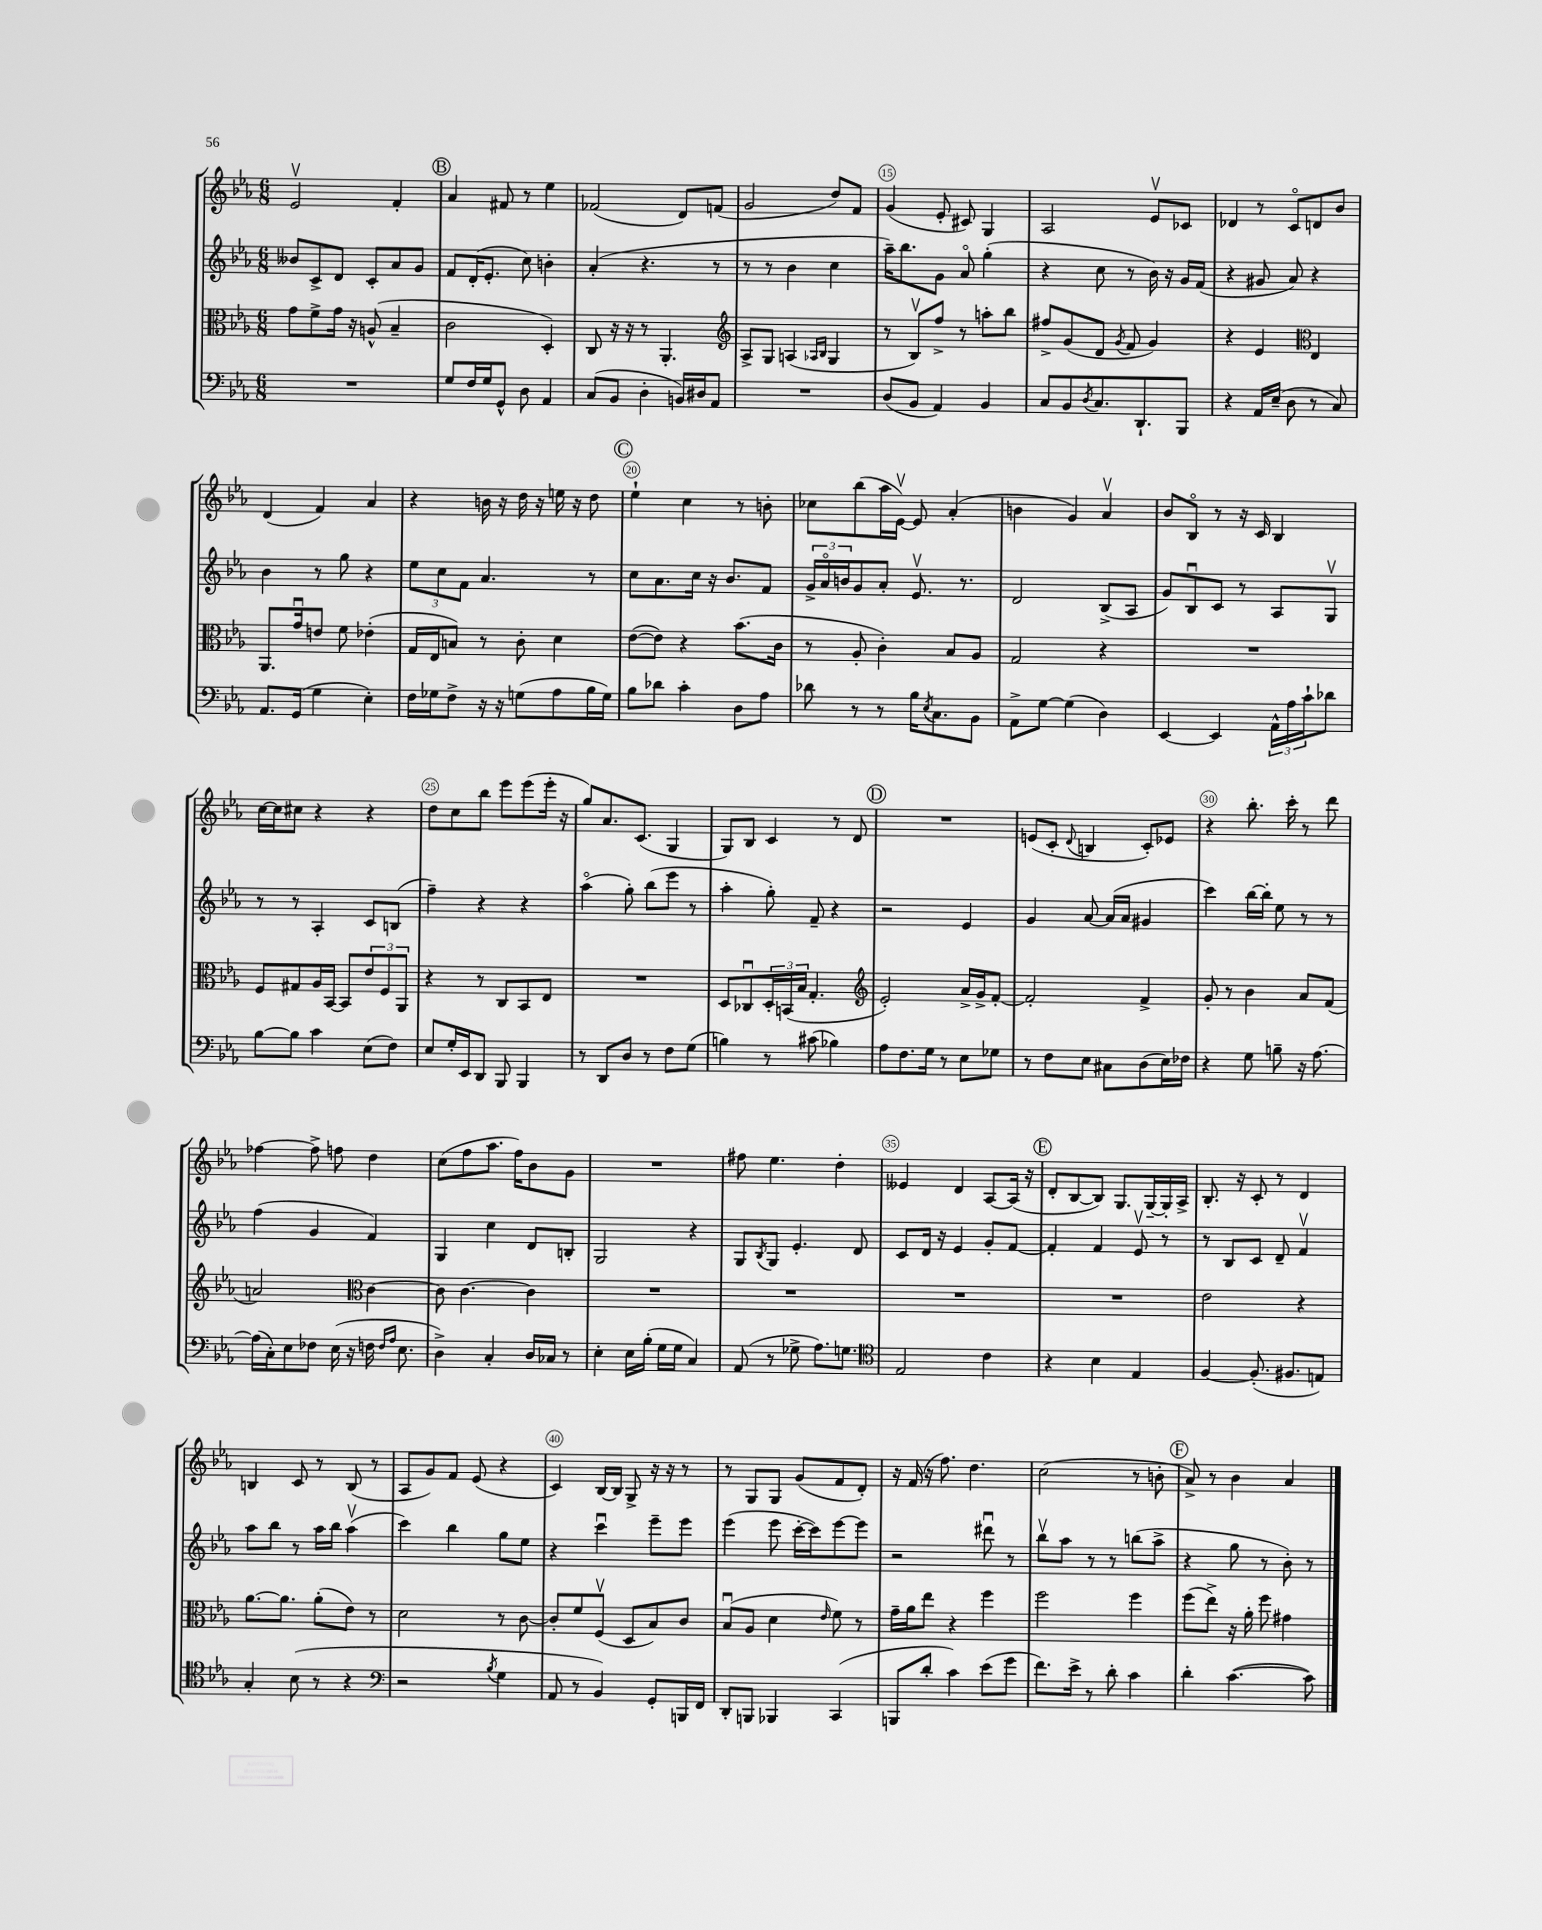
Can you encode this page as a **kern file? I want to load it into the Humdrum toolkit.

**kern	**kern	**kern	**kern
*staff4	*staff3	*staff2	*staff1
*clefF4	*clefC3	*clefG2	*clefG2
*k[b-e-a-]	*k[b-e-a-]	*k[b-e-a-]	*k[b-e-a-]
*M6/8	*M6/8	*M6/8	*M6/8
2.r	8g\L	8b--/L	2e-v/
.	8f^\	8c^/	.
.	16g\Jk	8d/J	.
.	16r	.	.
.	(8A^^/	8c'/L	.
.	4B-~/	8a-/	4f'/
.	.	8g/J	.
=	=	=	=
8G/L	2c\	8f/L	4a-/
16F/L	.	(16d'/K	.
16G/J	.	8.e-'/J	.
8GG^^/J	.	.	8f#/
8D\	.	8cc\)	8r
4AA-/	4D'/)	4b'\	4ee-\
=	=	=	=
(8C/L	8C/	(4a-'/	(2f-/
8BB-/J	16r	.	.
.	16r	.	.
4D'\	8r	4.r	.
.	4.AA-'/	.	.
16BB/LL)	.	.	8d/L)
16D#/J	.	.	.
8AA-/J	.	8r	(8f/J
=	=	=	=
*	*clefG2	*	*
2.r	8A-^/L	8r	2g/
.	8G/J	8r	.
.	(4A/	4b-\	.
.	16qqA-/LL	.	.
.	16qqB-/JJ	.	.
.	4G/	4cc\	8dd/L)
.	.	.	8f/J
=	=	=	=
(8D/L	8r	16aa-~\LK)	(4g/
.	.	8.bb-\	.
8BB-/J	8B-v/L)	.	.
4AA-/)	8ff^/J	8g\J	8e-'/
.	8r	8a-o/	8c#/)
4BB-/	8aa'\L	(4gg'\	4G/
.	8bb-\J	.	.
=	=	=	=
8C/L	8ff#^/L	4r	2A-/
8BB-/	(8g/	.	.
8qD/	.	.	.
8.C/	8d/J	8cc\	.
.	8qg/	.	.
.	8f/	8r	.
8.DD`/	.	.	.
.	4g/)	16b-\)	8e-v/L
.	.	16r	.
8BBB-/J	.	16g/LL	8c-/J
.	.	(16f/JJ	.
=	=	=	=
4r	4r	4r	4d-/
16AA-/LL	4e-/	8g#/	8r
(16E-~/JJ	.	.	.
8D\	.	8a-/)	8co/L
*	*clefC3	*	*
8r	4E-/	4r	8d/
8C/)	.	.	8b-/J
=	=	=	=
8.AA-/L	8.AA-/L	4b-\	(4d/
(16GG/Jk	16gu/k	.	.
4G\	8e/J	8r	4f/)
.	8f\	8gg\	.
4E-'\)	(4e-'\	4r	4a-/
=	=	=	=
16F\LL	16G/LL	12ee-\L	4r
16G-\J	16E-/J	.	.
.	.	12cc\	.
8F^\J	8B/J)	.	.
.	.	12f\J	.
16r	8r	4.a-/	16b\
16r	.	.	16r
(8G\L	8c'\	.	16dd\
.	.	.	16r
8A-\	4d\	.	16ee\
.	.	.	16r
16B-\L	.	8r	8dd\
16G\JJ)	.	.	.
=	=	=	=
8B-\L	([8e-\L	8cc\L	4ee-`\
8d-\J	8e-\]J)	8.a-\	.
4c'\	4r	.	4cc\
.	.	16cc\Jk	.
.	.	16r	.
.	.	8.b-/L	.
8D\L	(8.b-\L	.	8r
8A-\J	.	8f/J	8b'\
.	16c\Jk	.	.
=	=	=	=
8d-\	8r	24g^/LL	8cc-\L
.	.	24a-o/	.
.	.	24b/J	.
8r	8A-'/	8g/	(8bb-\
8r	4c'\)	8a-'/J	16aa-\L
.	.	.	[16e-v\JJ)
16B-\LK	.	8.e-v/	8e-/]
8qE-/	.	.	.
8.C\	.	.	.
.	8B-/L	.	(4a-'/
.	.	8.r	.
8BB-\J	8A-/J	.	.
=	=	=	=
8AA-^\L	2G/	2d/	4b\
[8G\J	.	.	.
(4G\]	.	.	4g/)
4D\)	4r	(8B-^/L	4a-v/
.	.	8A-/J	.
=	=	=	=
[4EE-/	2.r	8g/L)	8b-/L
.	.	8B-u/	8B-o/J
4EE-/]	.	8c/J	8r
.	.	8r	16r
.	.	.	16c/
24AA-^^\LL	.	8A-/L	4B-/
24A-\	.	.	.
24c`\J	.	.	.
8d-\J	.	8Gv/J	.
=	=	=	=
[8B-\L	8F/L	8r	[16cc\LL
.	.	.	16cc\]J
8B-\]J	8G#/	8r	8cc#\J
4c\	16A-/L	4A-'/	4r
.	[16BB-/JJ	.	.
.	8BB-/]L	.	.
(8E-\L	12e-/	8c/L	4r
.	12F/	.	.
8F\J)	.	(8B/J	.
.	12AA-/J	.	.
=	=	=	=
8E-/L	4r	4ff~\)	8dd\L
16G'/L	.	.	8cc\
16EE-/J	.	.	.
8DD/J	8r	4r	8bb-\J
8BBB-/	8C/L	.	8eee-\L
4BBB-/	8BB-/	4r	(8eee-\
.	8E-/J	.	16eee-'\Jk
.	.	.	16r
=	=	=	=
8r	2.r	(4aa-o\	8gg/L)
8DD/L	.	.	8.a-/
8D/J	.	8gg'\)	.
.	.	.	(8.c/J
8r	.	(8bb-\L	.
8F\L	.	8eee-\J	4G/
(8G\J	.	8r	.
=	=	=	=
4B\)	8D/L	4aa-'\	8G/L)
.	8C-u/	.	8B-/J
8r	24D'/L	8gg'\)	4c/
.	(24BB/	.	.
.	24B-/JJ	.	.
(8c#\	4.G'/	8f~/	.
4B-\)	.	4r	8r
.	.	.	8d/
=	=	=	=
*	*clefG2	*	*
8A-\L	2e-'/)	2r	2.r
8.F\	.	.	.
16G\Jk	.	.	.
8r	.	.	.
8E-\L	16a-^/LL	4e-/	.
.	16g^/J	.	.
8G-\J	[8f'/J	.	.
=	=	=	=
8r	2f'/]	4g/	(8e/L
8F\L	.	.	8c'/J
.	.	.	8qqd/
8E-\J	.	[8a-/	4B/
8C#\L	.	(16a-/]LL	.
.	.	16a-/JJ	.
(8D\	4f^/	4g#/	8c'/L)
16E-\L)	.	.	8e-/J
16F-\JJ	.	.	.
=	=	=	=
4r	8g'/	4ccc\)	4r
.	8r	.	.
8G\	4b-\	[16bb-\LL	8.bb-'\
.	.	16bb-'\]JJ	.
8B~\	.	8ee-\	.
.	.	.	16ccc'\
16r	8a-/L	8r	8r
[8.A-\	.	.	.
.	(8f/J	8r	8ddd\
=	=	=	=
(16A-\]LL	2a/)	(4ff\	[4ff-\
16C'\J)	.	.	.
8E-\	.	.	.
8F-\J	.	4g/	8ff-^\]
(16E-\	.	.	8ff\
16r	.	.	.
*	*clefC3	*	*
16F\	[4c\	4f/)	4dd\
16qqF/LL	.	.	.
16qqA-/JJ	.	.	.
8.E-\	.	.	.
=	=	=	=
4D^\)	8c\]	4G/	(8cc\L
.	[4.c\	.	8ff\
4C'/	.	4cc\	8.aa-\J
.	.	.	16ff\LK)
16D/LL	4c\]	8d/L	8b-\
16C-/JJ	.	.	.
8r	.	8B'/J	8g\J
=	=	=	=
4E-'\	2.r	2G/	2.r
16E-\LL	.	.	.
(16B-'\JJ	.	.	.
16G\LL	.	.	.
16G\JJ	.	.	.
4C/)	.	4r	.
=	=	=	=
(8AA-/	2.r	8G/L	8ff#\
.	.	8qB-/	.
8r	.	8G/J	4.ee-\
8G-^\	.	4.e-'/	.
8.A-\L)	.	.	.
.	.	.	4dd'\
8.G\J	.	.	.
.	.	8d/	.
=	=	=	=
*clefC4	*	*	*
2E-/	2.r	8c/L	4e--/
.	.	16d/Jk	.
.	.	16r	.
.	.	4e-/	4d/
4c\	.	8g'/L	[8A-/L
.	.	[8f/J	(16A-/]Jk
.	.	.	16r
=	=	=	=
4r	2.r	4f'/]	8d'/L
.	.	.	[8B-/
4B-\	.	4f/	8B-/]J)
.	.	.	8.G/L
4E-/	.	8e-v/	.
.	.	.	[16G~/L
.	.	8r	16G'/]
.	.	.	16A-^/JJ
=	=	=	=
[4F/	2e-\	8r	8.B-'/
.	.	8B-/L	.
.	.	.	16r
(8.F'/]	.	8c/J	8c'/
.	.	8d~/	8r
8.F#/L	.	.	.
.	4r	4fv/	4d/
8E/J)	.	.	.
=	=	=	=
4G'/	[8.a-\L	8aa-\L	4B/
.	.	8bb-\J	.
.	8.a-\]J	.	.
(8B-\	.	8r	8c/
8r	(8a-'\L	16aa-\LL	8r
.	.	16bb-\JJ	.
4r	8e-\J)	(4aa-v\	(8B/
.	8r	.	8r
=	=	=	=
*clefF4	*	*	*
2r	2d\	4ccc\)	8A-/L
.	.	.	8g/)
.	.	4bb-\	8f/J
.	.	.	(8e-/
8qB-/	.	.	.
4G\	8r	8gg\L	4r
.	[8c\	8ee-\J	.
=	=	=	=
8AA-/	8c'/]L	4r	4c/)
8r	8f/	.	.
4BB-/)	(8Fv/J	4cccu\	[16B-/LL
.	.	.	16B-/]JJ
.	8D/L	.	8G^/
8GG'/L	8B-/)	8eee-~\L	16r
.	.	.	16r
16BBB/L	8c/J	8eee-\J	8r
16FF/JJ	.	.	.
=	=	=	=
8DD'/L	(8B-u/L	(4eee-\	8r
8BBB/J	8A-/J	.	8G/L
4BBB-/	4d\	8eee-\	8G/J
.	.	[16ccc'\LL	(8g/L
.	.	16ccc\]J)	.
.	16qqe-/	.	.
(4CC/	8f\)	[8eee-\	8f/
.	8r	8eee-\]J	8d'/J)
=	=	=	=
8BBB/L	16g~\LL	2r	16r
.	16a-\J	.	(16f/
8d'/J	8ee-\J	.	16r
.	.	.	8.ff\)
4c\)	4r	.	.
.	.	.	4.dd\
(8e-\L	4ff\	8ddd#u\	.
8g\J	.	8r	.
=	=	=	=
8.f\L)	2ff\	8bb-v\L	(2cc\
.	.	8aa-\J	.
16e-^\Jk	.	.	.
8r	.	8r	.
8d'\	.	8r	.
4c\	4ff\	(8bb\L	8r
.	.	8aa-^\J	8b'\
=	=	=	=
4d'\	(8ff\L	4r	8a-^/)
.	8ee-^\J)	.	8r
([4.c\	16r	8gg\	4b-\
.	16a-'\	.	.
.	8ff\	8r	.
.	4g#\	8b-'\)	4a-/
8c\])	.	8r	.
==	==	==	==
*-	*-	*-	*-
